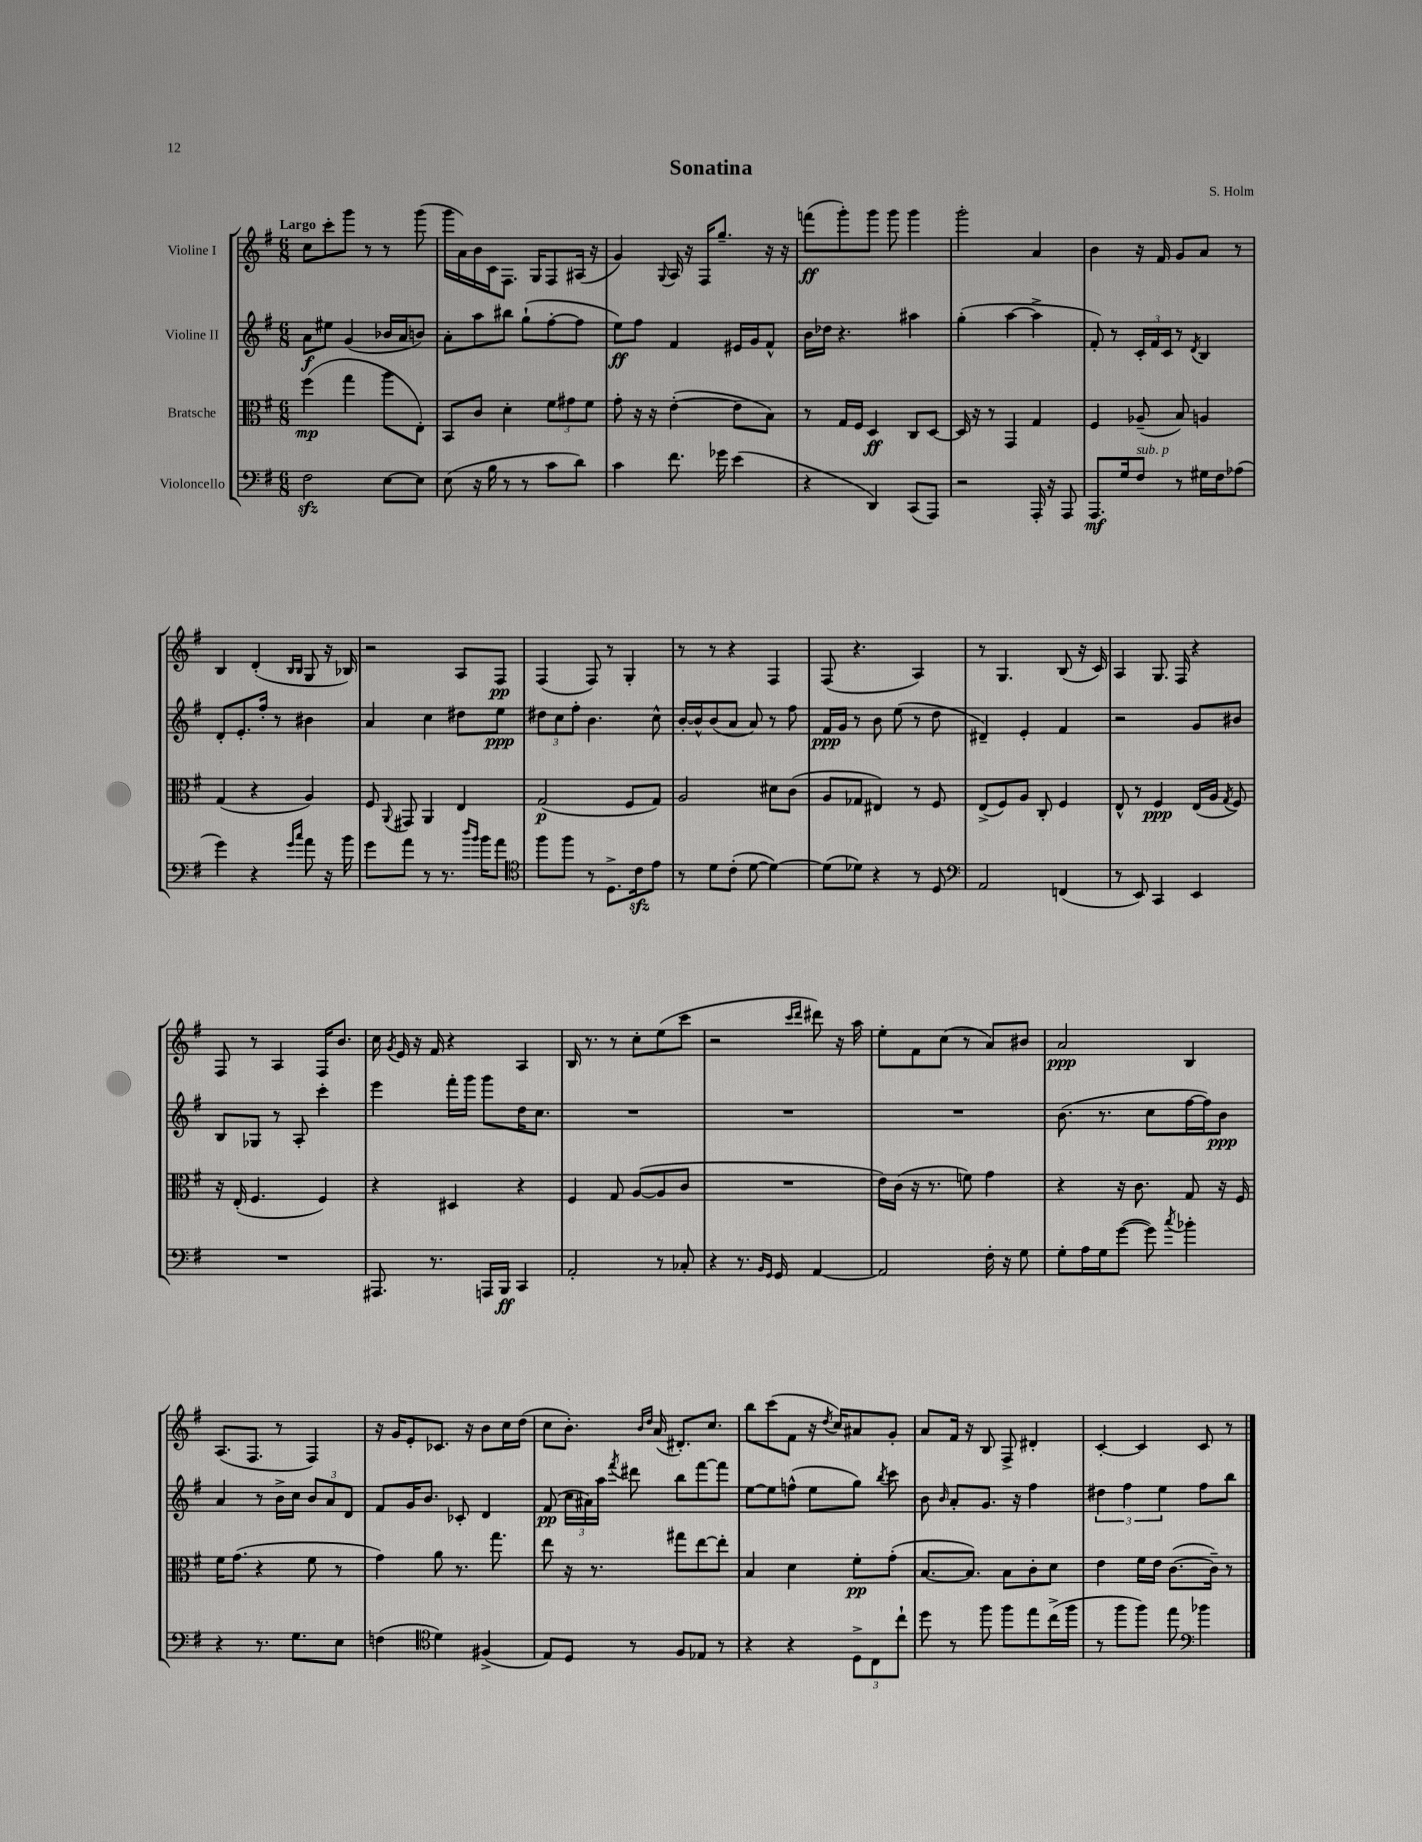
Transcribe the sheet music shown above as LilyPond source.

\header { title = "Sonatina" composer = "S. Holm" }
<<
\new StaffGroup <<
\new Staff = "s0" \with { instrumentName = "Violine I" } {
    \clef treble \key g \major \numericTimeSignature \time 6/8 \tempo "Largo"
    \autoBeamOff c''8[ c'''8-. g'''8] r8 r8 g'''8( |
    g'''16[ a'16) b'16 c'16 fis8.] g16[ fis8 ais16]( r16 |
    g'4) \appoggiatura { g8 } a16 r16 fis16[ g''8.]-- r16 r16 |
    f'''8[\ff( g'''8-.) g'''8] g'''8 g'''4 |
    g'''2-. a'4 |
    b'4 r16 fis'16 g'8[ a'8] r8 |
    b4 d'4-.( \grace { b16[ b16] } g8 r16 bes16) |
    r2 a8[ fis8]\pp |
    fis4( fis8) r8 g4-. |
    r8 r8 r4 fis4 |
    fis8( r4. a4) |
    r8 g4. b8( r16 c'16) |
    a4 g8. fis16 r4 |
    fis8 r8 a4 fis16[ b'8.] |
    c''16 \acciaccatura { g'8 } e'16 r16 fis'16 r4 a4 |
    b16 r8. r8 c''8[-. e''8( c'''8] |
    r2 \grace { c'''16[ d'''16] } dis'''8) r16 a''16 |
    e''8[-. fis'8 c''8]( r8 a'8[) bis'8] |
    a'2\ppp b4 |
    a8.[( fis8.] r8 fis4) |
    r16 g'16[ e'8-. ces'8.] r16 b'8[ c''16 d''16]( |
    c''8[ b'8.]-.) \grace { b'16[ d''16] } a'16( dis'8.[-.) c''8.] |
    b''8[ c'''8( fis'8] r16 \acciaccatura { d''8 } c''16[) ais'8 g'8]-. |
    a'8[ fis'16] r16 b8 fis8-> dis'4-. |
    c'4~-. c'4 c'8 r8 \bar "|." |
}
\new Staff = "s1" \with { instrumentName = "Violine II" } {
    \clef treble \key g \major \numericTimeSignature \time 6/8
    \autoBeamOff a'8[\f eis''8] g'4( bes'16[ a'16 b'8]) |
    a'8[-. a''8 bis''8] g''8[-!( fis''8~-. fis''8] |
    e''8[\ff) fis''8] fis'4 eis'16[ g'16 fis'8]-^ |
    b'16[ des''16] r4. ais''4 |
    g''4-.( a''4~ a''4-> |
    fis'8-.) r8 \tuplet 3/2 { c'16[-. fis'16 c'16] } r8 \acciaccatura { d'8 } b4 |
    d'8[-. e'8.-. fis''16]-. r8 bis'4 |
    a'4 c''4 dis''8[ e''8]\ppp |
    \tuplet 3/2 { dis''8[ c''8 fis''8]-. } b'4. c''8-^ |
    b'16[~-. b'16-^ b'8( a'8] a'8) r8 fis''8 |
    fis'16[\ppp g'16] r8 b'8 e''8( r8 d''8 |
    dis'4--) e'4-. fis'4 |
    r2 g'8[ bis'8] |
    b8[ ges8] r8 a8-. c'''4-. |
    e'''4 fis'''16[-. g'''16] g'''8[ d''16 c''8.] |
    R2. |
    R2. |
    R2. |
    b'8.( r8. c''8[ fis''16~ fis''16) b'8]\ppp |
    a'4 r8 b'16[-> c''16] \tuplet 3/2 { b'8[ a'8 d'8] } |
    fis'8[ g'16 b'8.] ces'8-. d'4 |
    fis'8\pp( \tuplet 3/2 { c''16[ ais'16) a''16] } \acciaccatura { fis'''8 } dis'''8 b''8[ fis'''8~ fis'''8] |
    e''8[~ e''8 f''8]-^( e''8[ g''8]) \acciaccatura { b''8 } c'''8 |
    b'8 \grace { b'16 } a'8[-. g'8.] r16 fis''4 |
    \tuplet 3/2 { dis''4 fis''4 e''4 } fis''8[ b''8] \bar "|." |
}
\new Staff = "s2" \with { instrumentName = "Bratsche" } {
    \clef alto \key g \major \numericTimeSignature \time 6/8
    \autoBeamOff fis''4\mp( g''4 a''8[ e8]-.) |
    b,8[ c'8] d'4-. \tuplet 3/2 { fis'8[ gis'8 fis'8] } |
    g'8-. r16 r16 e'4~-.( e'8[ b8]) |
    r8 g16[ fis16] d4\ff c8[ d8]~ |
    d16 r16 r8 g,4 g4 |
    fis4 aes8--( b8) a4 |
    g4( r4 a4) |
    fis8 \appoggiatura { a,8 } gis,8 a,4 e4 |
    g2\p( fis8[ g8]) |
    a2 dis'8[ c'8]( |
    a8[ ges8] eis4) r8 fis8 |
    e8[->( fis8) a8] c8-. fis4 |
    e8-^ r8 fis4\ppp e16[( a16] \acciaccatura { g8 } fis8) |
    r16 e16-.( fis4. fis4) |
    r4 dis4 r4 |
    fis4 g8 a8[~( a8 c'8] |
    R2. |
    e'16[) c'16]( r16 r8. f'8) g'4 |
    r4 r16 c'8. g8 r16 fis16 |
    fis'16[ g'8.]( r4 fis'8 r8 |
    g'4) a'8 r8. g''8. |
    e''8 r16 r8. gis''8[ e''8~ e''8]-. |
    b4 d'4 fis'8[-.\pp g'8]-.( |
    b8.[~ b8.]) b8[ c'8-. d'8] |
    e'4 fis'16[ e'16] c'8.[~( c'16]--) r8 \bar "|." |
}
\new Staff = "s3" \with { instrumentName = "Violoncello" } {
    \clef bass \key g \major \numericTimeSignature \time 6/8
    \autoBeamOff fis2\sfz e8[~ e8] |
    e8( r16 b16 r8 r8 c'8[ d'8]) |
    c'4 fis'8. ges'16 e'4( |
    r4 d,4) c,8[( a,,8]) |
    r2 a,,16-. r16 a,,8 |
    a,,8.[\mf g16 fis8]^\markup { \italic "sub. p" } r8 gis16[ fis16 aes8]( |
    g'4) r4 \grace { g'16[ c''16] } a'8 r16 b'16 |
    g'8[ a'8] r8 r8. \grace { d''16[ b'16] } b'16[ a'8] |
    \clef tenor fis''8[ fis''8] r8 d8.[-> c'16\sfz e'8] |
    r8 d'8[ c'8]-.( d'8~ d'4~) |
    d'8[( des'8]) r4 r8 d8 |
    \clef bass a,2 f,4( |
    r8 e,8) c,4 e,4 |
    R2. |
    ais,,8. r8. a,,16[ b,,16]\ff c,4 |
    a,2-. r8 ces8-. |
    r4 r8. \grace { b,16[ g,16] } g,16 a,4~ |
    a,2 fis16-. r16 g8 |
    g8[-. a16 g16 g'8]~( g'8) \acciaccatura { c''8 } bes'4-. |
    r4 r8. g8.[ e8] |
    f4( \clef tenor d'4) fis4->( |
    e8[) d8] r8 fis8[ ees8] r8 |
    r4 r4 \tuplet 3/2 { d8[-> c8 c''8]-! } |
    d''8 r8 fis''8 fis''8[ e''8 c''16->( fis''16] |
    r8 fis''8[ fis''8]) e''8 \clef bass bes'4 \bar "|." |
}
>>
>>
\layout { \context { \Score \remove "Bar_number_engraver" } }
